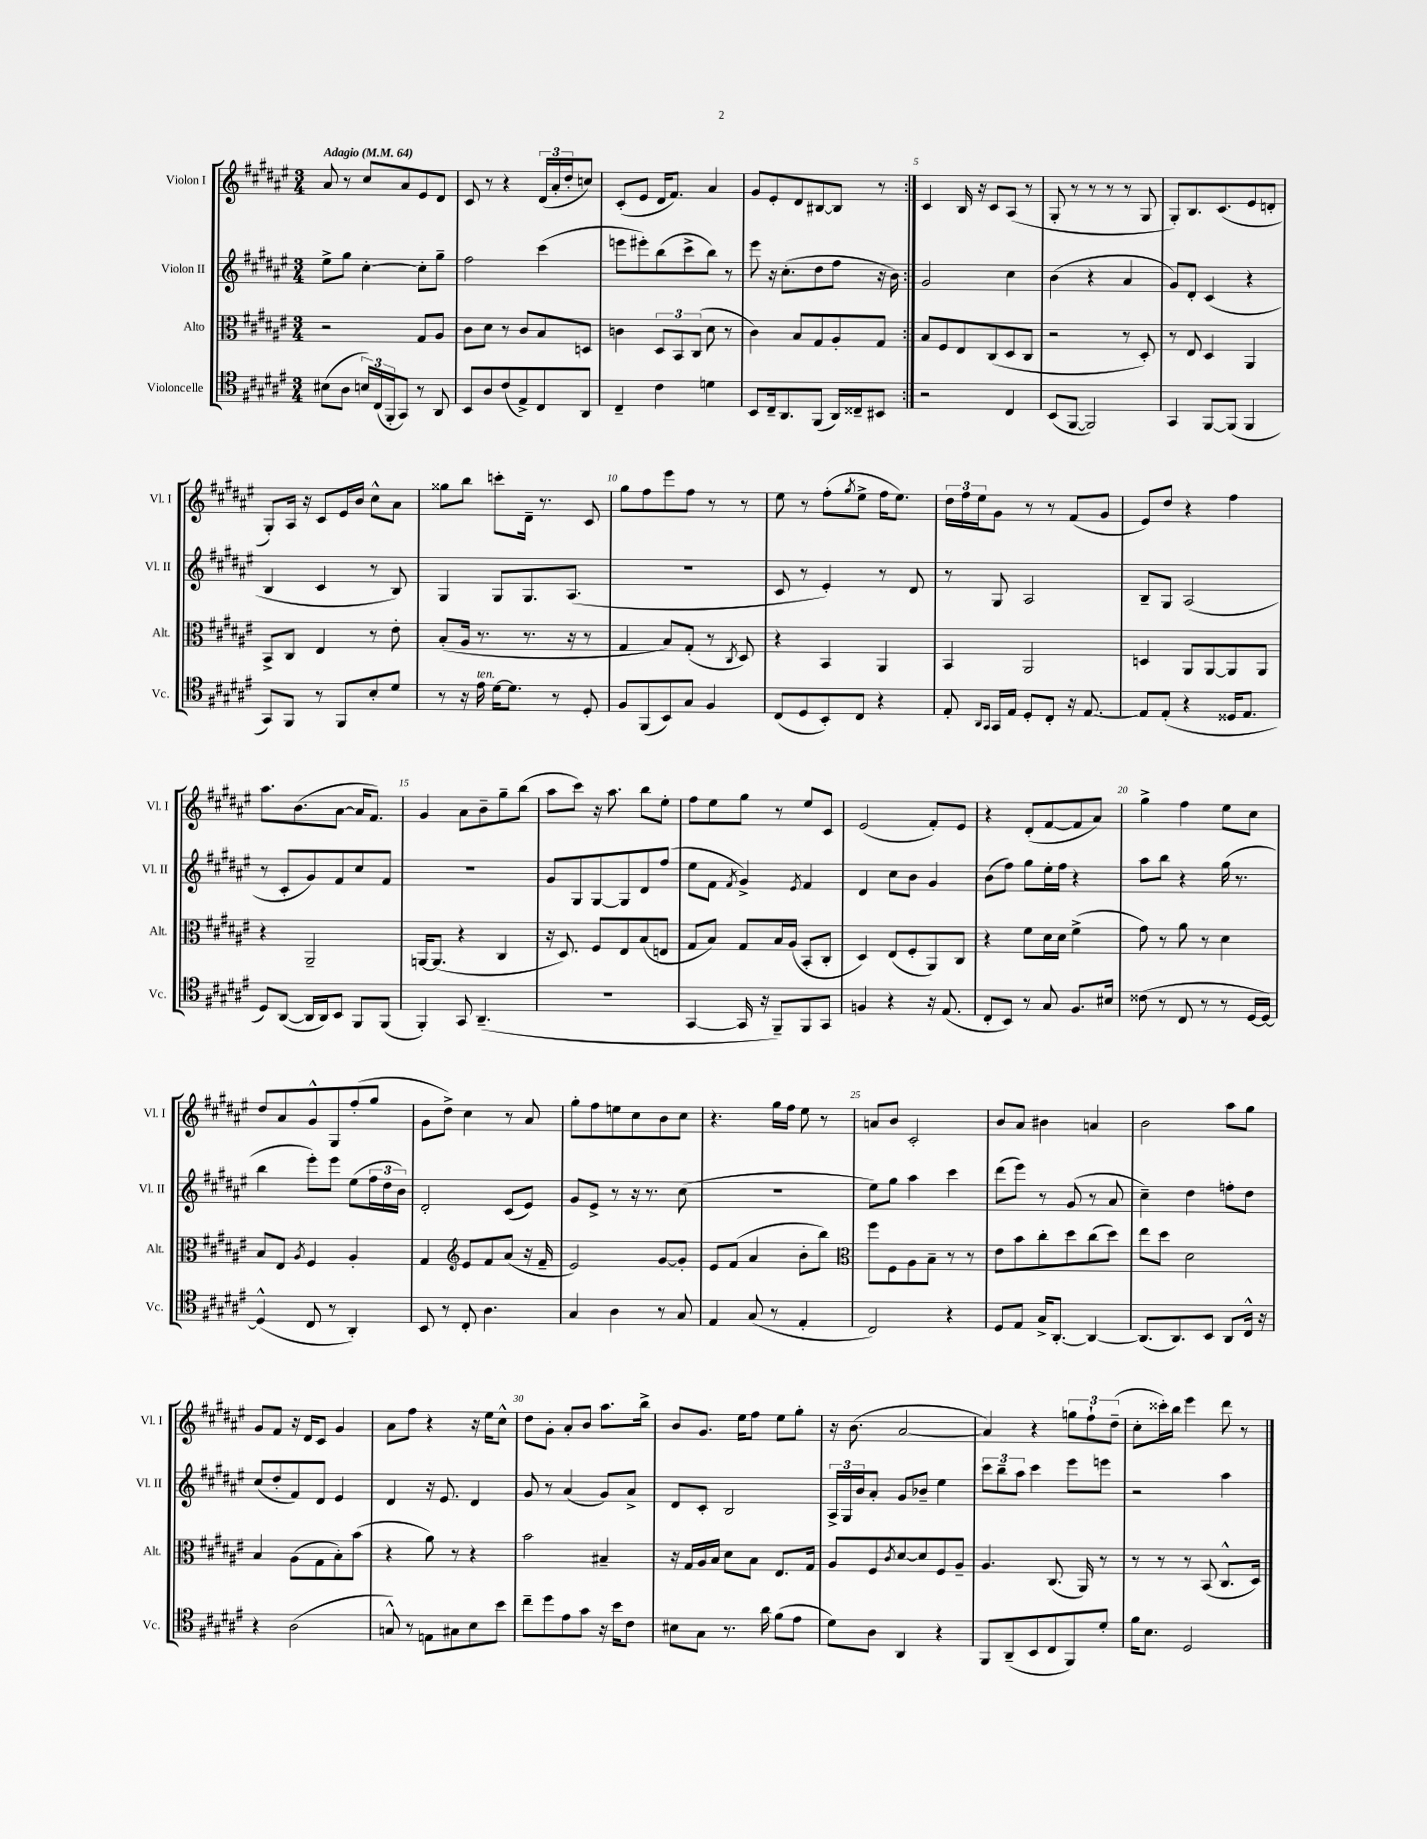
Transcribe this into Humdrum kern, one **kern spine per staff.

**kern	**kern	**kern	**kern
*part4	*part3	*part2	*part1
*staff4	*staff3	*staff2	*staff1
*I"Violoncelle	*I"Alto	*I"Violon II	*I"Violon I
*I'Vc.	*I'Alt.	*I'Vl. II	*I'Vl. I
*clefC4	*clefC3	*clefG2	*clefG2
*k[f#c#g#d#a#e#]	*k[f#c#g#d#a#e#]	*k[f#c#g#d#a#e#]	*k[f#c#g#d#a#e#]
*M3/4	*M3/4	*M3/4	*M3/4
*MM64	*MM64	*MM64	*MM64
=1	=1	=1	=1
!	!	!	!LO:TX:a:B:t=Adagio
(8B#X\L	2r	8ee#^\L	8a#/
8A#\J	.	8gg#\J	8r
24Bn/LL)	.	[4cc#'\	8cc#/L
(24C#/	.	.	.
24FF#'/J	.	.	.
8GG#/J)	.	.	8a#/
8r	8G#/L	8cc#'\L]	8e#/
8AA#/	8A#/J	8gg#~\J	8d#/J
=2	=2	=2	=2
8BB/L	8c#\L	2ff#\	8c#/
8A#/	8d#\J	.	8r
(8c#/	8r	.	4r
8E#^/)	8c#/L	.	.
8C#/	8B/	(4ccc#\	(24d#/LL
.	.	.	24a#'/
.	.	.	24dd#'/J
8AA#/J	8Dn/J	.	8ccn/J)
=3	=3	=3	=3
4C#~/	4cn\	8eeen\L	(8c#'/L
.	.	8eee#X'\)	8e#/J
4c#\	12D#/L	(8bb\	16d#/KL
.	.	.	8.f#/J)
.	12BB/	.	.
.	.	8ccc#^\	.
.	(12C#/J	.	.
4dn\	8d#\	8bb\J)	4a#/
.	8r	8r	.
=4	=4	=4	=4
8BB/L	4c#\)	8eee#\	8g#/L
16C#~/k	.	16r	8e#'/
8.AA#/	.	(8.cc#'\L	.
.	8B/L	.	8d#/
(8FF#/J	8G#/	8dd#\	[8B#X/
16AA#/LL)	8A#'/	8ff#\J	8B#/J]
16C##X~/J	.	.	.
8BB#X/J	8G#/J	16r	8r
.	.	16b\)	.
=5:|!	=5:|!	=5:|!	=5:|!
2r	8B/L	2g#/	4c#/
.	8F#/	.	.
.	8E#/	.	16B/
.	.	.	16r
.	(8C#/	.	8c#/L
4C#/	8D#/	4cc#\	(8A#/J
.	8C#/J	.	8r
=6	=6	=6	=6
(8BB/L	2r	(4b\	8G#'/
[8FF#/J	.	.	8r
2FF#/])	.	4r	8r
.	.	.	8r
.	8r	4a#/	8r
.	8D#'/)	.	8G#/
=7	=7	=7	=7
4GG#/	8r	8g#/L)	8G#'/L)
.	8E#/	8d#'/J	8.B/
[8FF#/L	4D#/	(4c#/	.
.	.	.	(8.c#/
(8FF#/J]	.	.	.
4FF#/	4AA#/	4r	8e#/
.	.	.	8dn'/J
!!LO:LB:g=z
=8	=8	=8	=8
8GG#/L)	8BB^/L	4B/	8G#'/L)
8FF#/J	8C#/J	.	16A#/Jk
.	.	.	16r
8r	4E#/	4c#/	8c#/L
8FF#/L	.	.	16e#/L
.	.	.	16b/JJ
8B'/	8r	8r	8cc#^^\L
8d#/J	8e#'\	8B/)	8a#\J
=9	=9	=9	=9
8r	(8B'/L	4G#/	8gg##X\L
16r	16A#/Jk	.	8bb\J
!LO:TX:a:i:t=ten.	!	!	!
16e#\	8.r	.	.
[16d#\KL	.	8G#/L	8cccn'\L
8.d#\J]	.	.	.
.	8.r	8.G#/	16d#~\Jk
.	.	.	8.r
8r	.	.	.
.	16r	(8.A#/J	.
8D#'/	8r	.	8c#/
=10	=10	=10	=10
8F#/L	4G#/	2.r	8gg#\L
(8FF#/	.	.	8ff#\
8BB/)	8B/L)	.	8eee#\
8G#/J	(8G#'/J	.	8ff#\J
4F#/	8r	.	8r
.	8qC#/	.	.
.	8D#/)	.	8r
=11	=11	=11	=11
(8C#/L	4r	8c#/	8ee#\
8D#/	.	8r	8r
8BB'/)	4BB/	4e#'/)	(8ff#'\L
.	.	.	8qgg#/
8C#/J	.	.	8ee#^\J
4r	4AA#/	8r	16ff#\KL
.	.	.	8.ee#\J)
.	.	8d#/	.
=12	=12	=12	=12
8E#'/	4BB/	8r	24dd#\LL
.	.	.	24ff#\
.	.	.	24ee#\J
16qqAA#/LL	.	.	.
16qqGG#/JJ	.	.	.
16GG#/LL	.	8G#/	8g#\J
16E#/JJ	.	.	.
8D#'/L	2AA#/	2A#/	8r
8C#'/J	.	.	8r
16r	.	.	(8f#/L
[8.E#/	.	.	.
.	.	.	8g#/J
=13	=13	=13	=13
8E#/L]	4Dn/	8B~/L	8e#/L)
(8E#'/J	.	8G#/J	8dd#/J
4r	8AA#/L	(2A#/	4r
.	[8AA#/	.	.
16D##X/KL	8AA#/]	.	4ff#\
8.E#/J	.	.	.
.	8AA#/J	.	.
!!LO:LB:g=z
=14	=14	=14	=14
8D#/L)	4r	8r	8.aa#\L
([8AA#/J	.	8c#'/L	.
.	.	.	(8.b\
16AA#/LL]	2AA#~/	8g#/)	.
16AA#/J)	.	.	.
8BB/J	.	8f#/	[8a#\J
8FF#/L	.	8cc#/	16a#/KL]
.	.	.	8.f#/J)
(8FF#/J	.	8f#/J	.
=15	=15	=15	=15
4FF#'/)	[16AAn/KL	2.r	4g#/
.	(8.AA/J]	.	.
8GG#/	4r	.	8a#\L
(4.AA#~/	.	.	8b~\
.	4C#/	.	8gg#~\
.	.	.	(8bb\J
=16	=16	=16	=16
2.r	16r	8g#/L	8aa#\L
.	8.D#/)	.	.
.	.	8G#/	8ccc#\J)
.	8F#/L	[8G#/	16r
.	.	.	8.aa#\
.	8E#/	8G#/]	.
.	(8B/	8d#/	8bb\L
.	8En/J	(8ff#/J	8ee#'\J
=17	=17	=17	=17
[4GG#/	8G#/L	8ee#\L	8ff#\L
.	8B/J)	8f#\J	8ee#\
.	.	8qf#/	.
16GG#/]	8G#/L	4g#^/)	8gg#\J
16r	.	.	.
8FF#~/L)	16B/L	.	8r
.	(16A#/JJ	.	.
.	.	8qe#/	.
8FF#/	8BB'/L	4f#/	8ee#/L
8GG#/J	8C#'/J	.	8c#/J
=18	=18	=18	=18
4Fn/	4D#/)	4d#/	(2e#/
4r	(8E#/L	8cc#\L	.
.	8F#'/	8b\J	.
16r	8AA#/)	4g#/	8f#'/L)
(8.E#/	.	.	.
.	8C#/J	.	8e#/J
=19	=19	=19	=19
8C#'/L	4r	(8b\L	4r
8BB/J)	.	8ff#\J)	.
8r	8f#\L	8gg#\L	(8d#'/L
8G#/	16d#\L	16ee#'\L	[8f#/
.	16d#\JJ	16ff#\JJ	.
8.F#/L	(4f#^\	4r	8f#/]
.	.	.	8a#/J)
16B#X/Jk	.	.	.
=20	=20	=20	=20
(8c##X\	8g#\)	8aa#\L	4gg#^\
8r	8r	8bb\J	.
8C#/	8a#\	4r	4ff#\
8r	8r	.	.
8r	4d#\	(16gg#\	8ee#\L
.	.	8.r	.
[16D#/LL	.	.	8cc#\J
16D#/JJ_)	.	.	.
!!LO:LB:g=z
=21	=21	=21	=21
(4D#^^/]	8B/L	4bb\	8dd#/L
.	8E#/J	.	8a#/
.	8qA#/	.	.
8C#/	4F#/	8eee#'\L)	8g#^^/
8r	.	8eee#\J	8G#/
4AA#'/)	4A#'/	(8ee#\L	(8ff#'/
.	.	24ff#\L	8gg#/J
.	.	24dd#\	.
.	.	24b\JJ)	.
=22	=22	=22	=22
8BB/	4G#/	2d#'/	8g#\L
8r	.	.	8dd#^\J)
*	*clefG2	*	*
8C#'/	8e#/L	.	4cc#\
4.A#\	8f#/	.	.
.	(8a#/J	(8c#/L	8r
.	16r	8e#/J)	8a#/
.	16f#~/	.	.
=23	=23	=23	=23
4G#/	2e#/)	8g#/L	8gg#'\L
.	.	8e#^/J	8ff#\
4A#\	.	8r	8een\
.	.	16r	8cc#\
.	.	8.r	.
8r	[8g#/L	.	8b\
8G#/	8g#'/J]	(8cc#\	8cc#\J
=24	=24	=24	=24
4E#/	8e#/L	2.r	4.r
.	(8f#/J	.	.
(8G#/	4a#/	.	.
8r	.	.	16gg#\LL
.	.	.	16ff#\JJ
4E#'/	8b'\L	.	8ee#\
.	8bb\J)	.	8r
=25	=25	=25	=25
*	*clefC3	*	*
2C#/)	8ff#\L	8ee#\L)	8an/L
.	8F#\	8gg#\J	8b/J
.	8A#\	4aa#\	2c#'/
.	8B~\J	.	.
4r	8r	4ccc#\	.
.	8r	.	.
=26	=26	=26	=26
8D#/L	8e#\L	(8ddd#\L	8b/L
8E#/J	8b\	8eee#\J)	8a#/J
16G#^/KL	8cc#'\	8r	4b#X\
[8.AA#'/J	.	.	.
.	8dd#\	(8g#/	.
4AA#/_	(8cc#\	8r	4an/
.	8dd#\J)	8a#/	.
=27	=27	=27	=27
(8.AA#/L]	8ee#\L	4cc#~\)	2b\
.	8dd#\J	.	.
8.AA#/)	.	.	.
.	2d#\	4dd#\	.
8BB/J	.	.	.
8AA#/L	.	8ffn'\L	8aa#\L
16C#^^/Jk	.	8dd#\J	8gg#\J
16r	.	.	.
!!LO:LB:g=z
=28	=28	=28	=28
4r	4B/	(8cc#/L	8g#/L
.	.	8dd#'/	8f#/J
(2A#\	(8A#\L	8f#/)	16r
.	.	.	16d#/KL
.	8G#\	8d#/J	8c#/J
.	8B'\)	4e#/	4g#/
.	(8b\J	.	.
=29	=29	=29	=29
8Gn^^/)	4r	4d#/	8a#\L
8r	.	.	8ff#\J
8En\L	8a#\)	16r	4r
.	.	8.e#/	.
8G#X\	8r	.	.
8B\	4r	4d#/	16r
.	.	.	16ee#\KL
8b\J	.	.	8cc#^^\J
=30	=30	=30	=30
8cc#~\L	2b\	8g#/	8dd#\L
8dd#\	.	8r	8g#'\J
8e#\	.	(4a#/	8a#'/L
8g#\J	.	.	8b/J
16r	4B#X~/	8g#/L)	8.aa#\L
16b\KL	.	.	.
8c#\J	.	8a#^/J	.
.	.	.	16bb^\Jk
=31	=31	=31	=31
8B#X\L	16r	8d#/L	8b/L
.	16G#/LL	.	.
8G#\J	16A#/	8c#'/J	8.g#/J
.	16B/JJ	.	.
8.r	8d#\L	2B/	.
.	.	.	16ee#\KL
.	8B\J	.	8ff#\J
16a#\	.	.	.
(8f#\L	8.E#/L	.	8ee#\L
8e#\J	.	.	8gg#'\J
.	16G#/Jk	.	.
=32	=32	=32	=32
8d#\L)	8A#/L	24A#^/LL	16r
.	.	24G#/	.
.	.	.	(8.b\
.	.	24b/J	.
8A#\J	8F#/	8a#'/J	.
.	8qc#/	.	.
4AA#/	[8d#/	8g#/L	[2a#/
.	8d#/]	8b-X~/J	.
4r	8F#/	4ee#\	.
.	8A#~/J	.	.
=33	=33	=33	=33
8FF#/L	4.A#/	12ccc#\L	4a#/])
.	.	12bb~\	.
(8AA#~/	.	.	.
.	.	12aa#\J	.
8BB/	.	4ccc#\	4r
8C#/	(8.C#/	.	.
8FF#/)	.	8eee#\L	12ggn\L
.	16AA#/)	.	.
.	.	.	12ff#`\
8d#'/J	8r	8eeen\J	.
.	.	.	(12dd#~\J
=34	=34	=34	=34
16f#\KL	8r	2r	8cc#'\L
8.B\J	.	.	.
.	8r	.	16ccc##X'\L)
.	.	.	16bb\JJ
2D#/	8r	.	4eee#\
.	(8BB/	.	.
.	8.C#^^/L	4aa#\	8ddd#\
.	.	.	8r
.	16D#/Jk)	.	.
==	==	==	==
*-	*-	*-	*-
